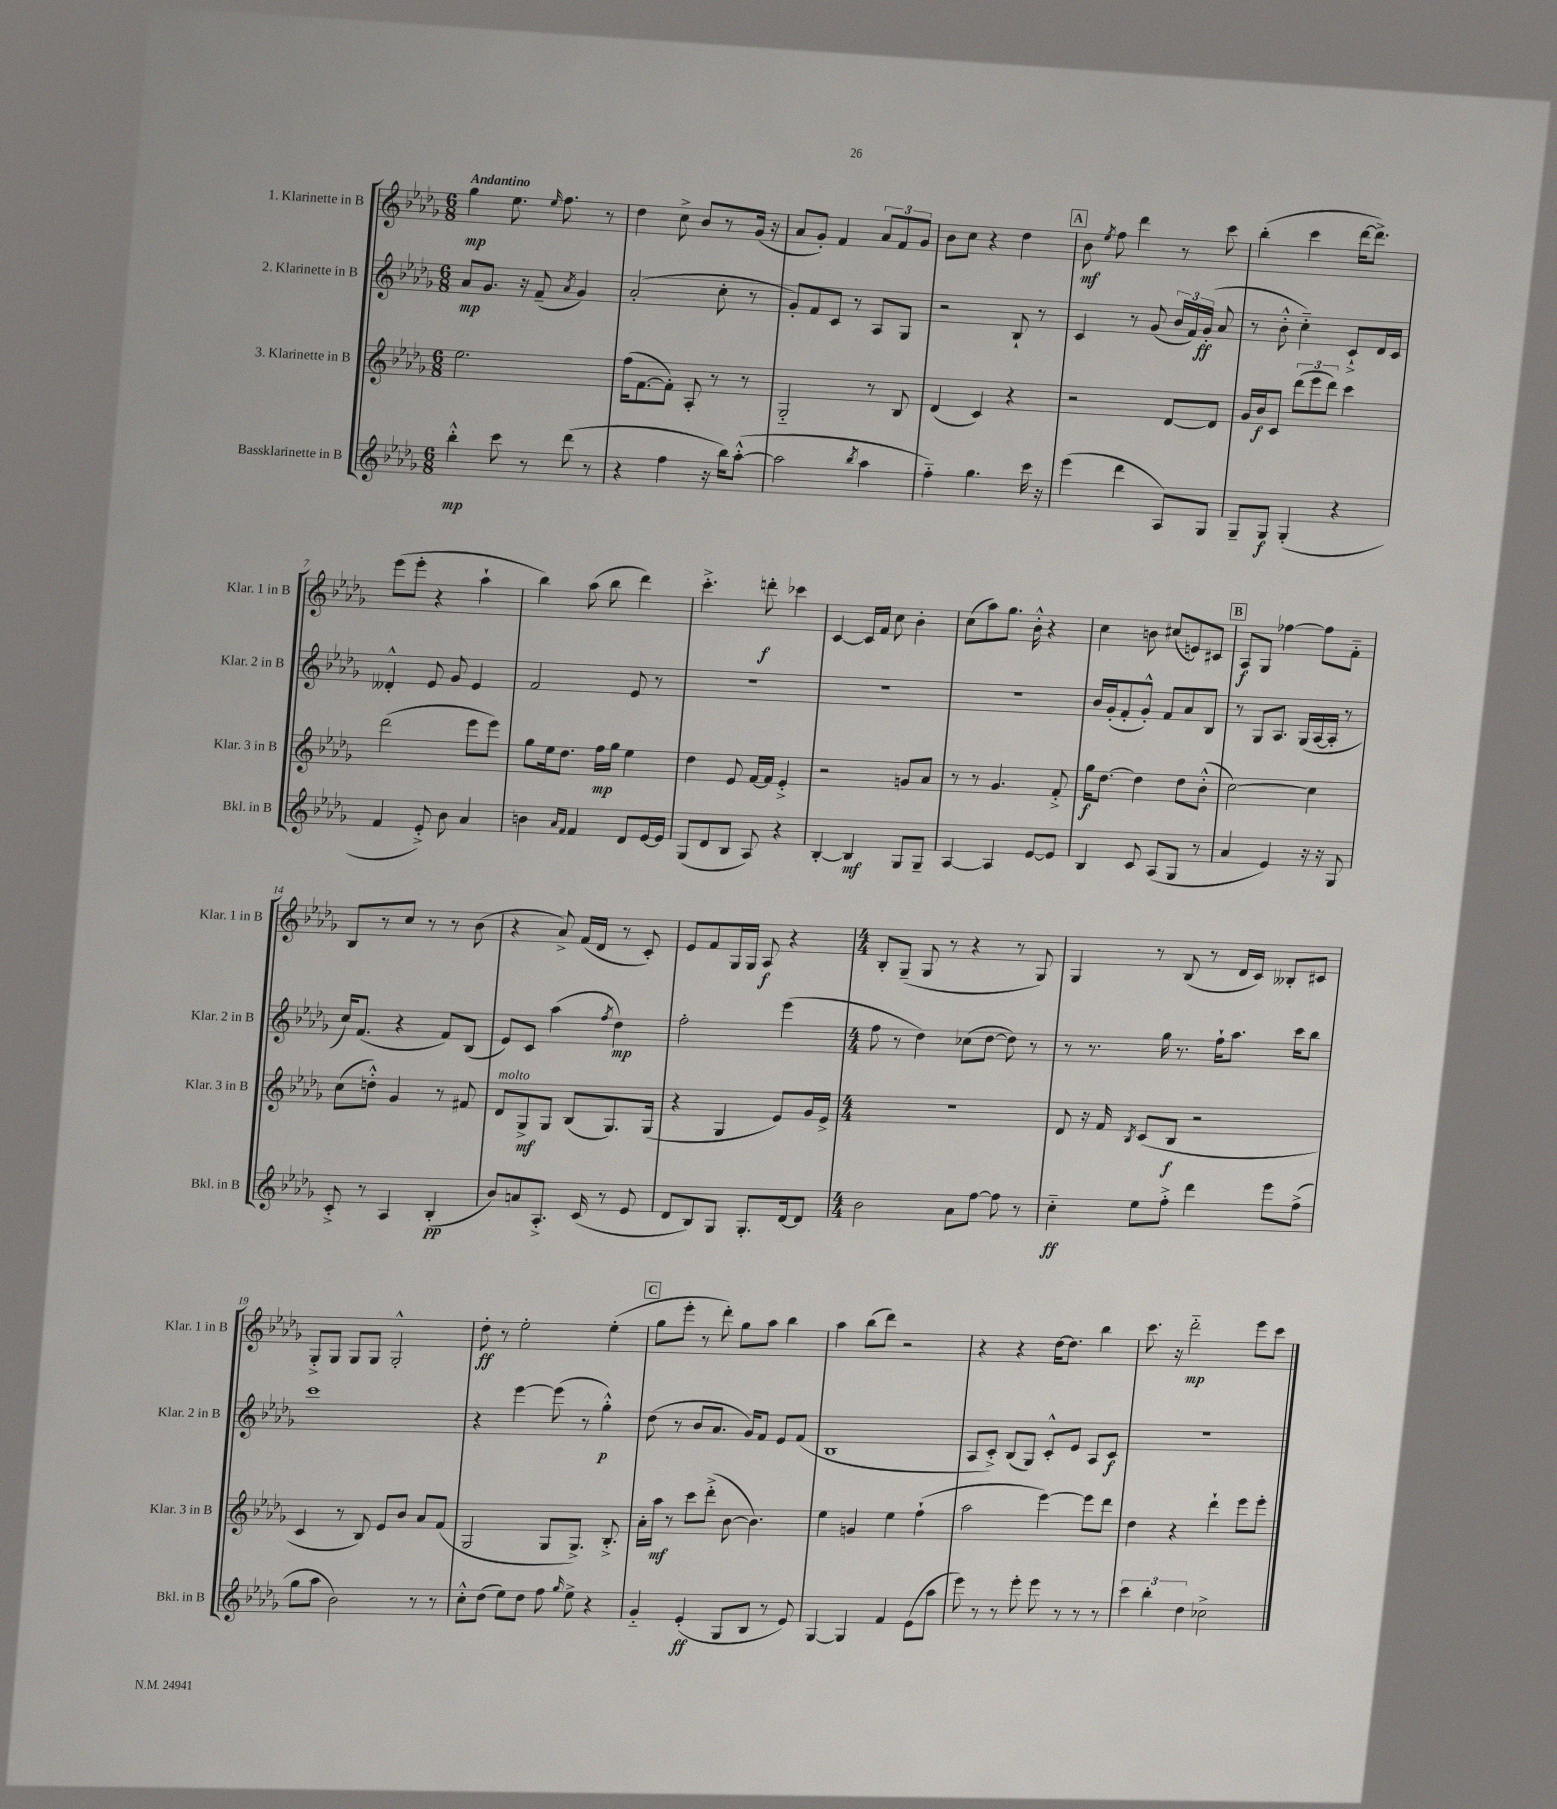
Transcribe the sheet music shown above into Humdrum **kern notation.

**kern	**dynam	**kern	**dynam	**kern	**dynam	**kern	**dynam
*part4	*part4	*part3	*part3	*part2	*part2	*part1	*part1
*staff4	*staff4	*staff3	*staff3	*staff2	*staff2	*staff1	*staff1
*I"Bassklarinette in B	*	*I"3. Klarinette in B	*	*I"2. Klarinette in B	*	*I"1. Klarinette in B	*
*I'Bkl. in B	*	*I'Klar. 3 in B	*	*I'Klar. 2 in B	*	*I'Klar. 1 in B	*
*clefG2	*	*clefG2	*	*clefG2	*	*clefG2	*
*k[b-e-a-d-g-]	*	*k[b-e-a-d-g-]	*	*k[b-e-a-d-g-]	*	*k[b-e-a-d-g-]	*
*M6/8	*	*M6/8	*	*M6/8	*	*M6/8	*
=1	=1	=1	=1	=1	=1	=1	=1
!	!	!	!	!	!	!LO:TX:a:B:t=Andantino	!
4bb-'^^\	mp	2.ee-\	.	8a-/L	mp	4gg-\	mp
.	.	.	.	8.g-/J	.	.	.
8ccc\	.	.	.	.	.	8.ee-\	.
.	.	.	.	16r	.	.	.
8r	.	.	.	(8f~/	.	.	.
.	.	.	.	.	.	16qqee-/	.
.	.	.	.	.	.	8.ff\	.
.	.	.	.	8qa-/	.	.	.
(8ddd-\	.	.	.	4g-/)	.	.	.
8r	.	.	.	.	.	8r	.
=2	=2	=2	=2	=2	=2	=2	=2
4r	.	(16ff\KL	.	(2a-'/	.	4dd-\	.
.	.	[8.f\	.	.	.	.	.
4ff\	.	8f'\J])	.	.	.	8cc^\	.
.	.	8A-'/	.	.	.	8b-/L	.
16r	.	8r	.	8cc'\	.	8r	.
16bb-\KL)	.	.	.	.	.	.	.
([8aa-'^^\J	.	8r	.	8r	.	(16g-/Jk	.
.	.	.	.	.	.	16r	.
=3	=3	=3	=3	=3	=3	=3	=3
2aa-\]	.	2G-/	.	8g-'/L)	.	8a-/L	.
.	.	.	.	8f/	.	8g-'/J)	.
.	.	.	.	8c/J	.	4f/	.
.	.	.	.	8r	.	.	.
8qbb-/	.	.	.	.	.	.	.
4aa-\	.	8r	.	8A-/L	.	12a-/L	.
.	.	.	.	.	.	12f/	.
.	.	8B-/	.	8G-/J	.	.	.
.	.	.	.	.	.	12g-/J	.
=4	=4	=4	=4	=4	=4	=4	=4
4ff\)	.	(4d-/	.	2r	.	8b-\L	.
.	.	.	.	.	.	8cc\J	.
4.gg-\	.	4c/)	.	.	.	4r	.
.	.	4r	.	8B-`/	.	4dd-\	.
16ccc\	.	.	.	8r	.	.	.
16r	.	.	.	.	.	.	.
!!LO:REH:place=s1:t=A
=5	=5	=5	=5	=5	=5	=5	=5
(4eee-\	.	2r	.	4c/	.	8b-\	mf
.	.	.	.	.	.	8qee-/	.
.	.	.	.	.	.	8ff\	.
4ddd-\	.	.	.	8r	.	4ddd-\	.
.	.	.	.	(8g-/	.	.	.
8A-/L)	.	[8d-/L	.	24b-/LL	.	8r	.
.	.	.	.	24f/)	.	.	.
.	.	.	.	(24g-'/JJ	ff	.	.
8G-/J	.	8d-/J]	.	8a-/	.	8ccc\	.
=6	=6	=6	=6	=6	=6	=6	=6
8G-~/L	.	16g-/LL	.	8r	.	(4bb-'\	.
.	.	16b-/J	f	.	.	.	.
8G-/J	f	8c/J	.	8b-'^^\	.	.	.
(4G-'/	.	(12ddd-\L	.	4cc\)	.	4ccc\	.
.	.	12eee-\	.	.	.	.	.
.	.	12ddd-\J)	.	.	.	.	.
4r	.	4ccc\	.	8c`^/L	.	[16ddd-\KL	.
.	.	.	.	.	.	8.ddd-^\J])	.
.	.	.	.	16d-/L	.	.	.
.	.	.	.	16c/JJ	.	.	.
!!LO:LB:g=z
=7	=7	=7	=7	=7	=7	=7	=7
4f/	.	(2ddd-\	.	4d--X'^^/	.	(8eee-\L	.
.	.	.	.	.	.	8eee-'\J	.
8e-'^/)	.	.	.	8e-/	.	4r	.
8b-\	.	.	.	8g-/	.	.	.
4a-/	.	8eee-\L	.	4e-/	.	4aa-`\	.
.	.	8eee-\J)	.	.	.	.	.
=8	=8	=8	=8	=8	=8	=8	=8
4bn\	.	8gg-\L	.	2f/	.	4bb-\)	.
.	.	16ee-\k	.	.	.	.	.
.	.	8.dd-\J	.	.	.	.	.
16qqa-/LL	.	.	.	.	.	.	.
16qqf/JJ	.	.	.	.	.	.	.
4f/	.	.	.	.	.	(8aa-\	.
.	.	16ff\LL	mp	.	.	8bb-\	.
.	.	16gg-\JJ	.	.	.	.	.
8d-/L	.	4ee-\	.	8e-/	.	4ddd-\)	.
[16e-/L	.	.	.	8r	.	.	.
16e-/JJ]	.	.	.	.	.	.	.
=9	=9	=9	=9	=9	=9	=9	=9
(8G-/L	.	4dd-\	.	2.r	.	4.ccc'^\	.
8d-/	.	.	.	.	.	.	.
8B-/J	.	8e-/	.	.	.	.	.
8A-/)	.	[16f/LL	.	.	.	8dddn'\	f
.	.	16f/JJ]	.	.	.	.	.
4r	.	4e-'^/	.	.	.	4ccc-X\	.
=10	=10	=10	=10	=10	=10	=10	=10
[4B-'/	.	2r	.	2.r	.	[4c/	.
4B-/]	mf	.	.	.	.	16c/LL]	.
.	.	.	.	.	.	16f/JJ	.
.	.	.	.	.	.	8cc\	.
8G-/L	.	8gn/L	.	.	.	4b-'\	.
8G-~/J	.	8a-/J	.	.	.	.	.
=11	=11	=11	=11	=11	=11	=11	=11
[4A-/	.	8r	.	2.r	.	(8cc\L	.
.	.	8r	.	.	.	8aa-\)	.
4A-/]	.	4.g-/	.	.	.	8.gg-\J	.
.	.	.	.	.	.	16b-'^^\	.
[8e-/L	.	.	.	.	.	4r	.
8e-/J]	.	8f'^/	.	.	.	.	.
=12	=12	=12	=12	=12	=12	=12	=12
4B-/	.	16gg-\KL	f	16b-/LL	.	4cc\	.
.	.	[8.dd-\J	.	(16g-'/J	.	.	.
.	.	.	.	8f'/	.	.	.
8c/	.	4dd-\]	.	8g-'^^/J)	.	8bn\	.
(8A-/L	.	.	.	8f/L	.	(8cc#X/L	.
8G-/J	.	8dd-\L	.	8a-/	.	8en/)	.
8r	.	(8b-'^^\J	.	8B-/J	.	8c#X/J	.
!!LO:REH:place=s1:t=B
=13	=13	=13	=13	=13	=13	=13	=13
4a-/	.	[2cc\)	.	8r	.	8A-/L	f
.	.	.	.	8G-/L	.	8G-/J	.
4e-/)	.	.	.	8.A-/J	.	[4ff-X\	.
.	.	.	.	(16G-/LL	.	.	.
16r	.	4cc\]	.	[16A-/	.	8ff-\L]	.
16r	.	.	.	16A-'/JJ]	.	.	.
8G-/	.	.	.	8r	.	8f\J	.
!!LO:LB:g=z
=14	=14	=14	=14	=14	=14	=14	=14
8c'^/	.	(8cc\L	.	16cc/KL)	.	8B-/L	.
.	.	.	.	(8.f/J	.	.	.
8r	.	8ddn'^^\J)	.	.	.	8r	.
4A-/	.	4g-/	.	4r	.	8cc/J	.
.	.	.	.	.	.	8r	.
(4B-'/	pp	8r	.	8f/L)	.	8r	.
.	.	8f#X/	.	(8B-/J	.	(8b-\	.
=15	=15	=15	=15	=15	=15	=15	=15
!	!	!LO:TX:a:i:t=molto	!	!	!	!	!
8b-/L)	.	8d-/L	.	8e-/L)	.	4r	.
8an/	.	8G-^/	mf	8c/J	.	.	.
8.A-'^/J	.	8G-/J	.	(4aa-\	.	8a-^/)	.
.	.	(8B-/L	.	.	.	(16f/LL	.
(16c/	.	.	.	.	.	16d-/JJ	.
.	.	.	.	8qff/	.	.	.
8r	.	8.G-/)	.	4dd-\)	mp	8r	.
8e-/	.	.	.	.	.	8c'/)	.
.	.	(16G-/Jk	.	.	.	.	.
=16	=16	=16	=16	=16	=16	=16	=16
8d-/L	.	4r	.	2ff'\	.	8e-/L	.
8B-/)	.	.	.	.	.	8f/	.
8G-/J	.	4G-/	.	.	.	16G-/L	.
.	.	.	.	.	.	16G-/JJ	.
8.G-'/L	.	.	.	.	.	8A-/	f
.	.	8e-/L)	.	(4eee-\	.	4r	.
[16d-/k	.	.	.	.	.	.	.
8d-/J]	.	16g-/L	.	.	.	.	.
.	.	16e-^/JJ	.	.	.	.	.
=17	=17	=17	=17	=17	=17	=17	=17
*M4/4	*	*M4/4	*	*M4/4	*	*M4/4	*
2b-\	.	1r	.	8ff\	.	8B-'/L	.
.	.	.	.	8r	.	(8G-~/J	.
.	.	.	.	4dd-\)	.	8G-/	.
.	.	.	.	.	.	8r	.
8a-\L	.	.	.	(8cc-X\L	.	4r	.
[8ff\J	.	.	.	[8dd-\J	.	.	.
8ff\]	.	.	.	8dd-\])	.	8r	.
8r	.	.	.	8r	.	8G-/)	.
=18	=18	=18	=18	=18	=18	=18	=18
4cc\	ff	8d-/	.	8r	.	4G-/	.
.	.	16r	.	8.r	.	.	.
.	.	16f/	.	.	.	.	.
.	.	8qB-/	.	.	.	.	.
8ee-\L	.	(8c/L	.	.	.	8r	.
.	.	.	.	16gg-\	.	.	.
8ff'^\J	.	8B-/J	f	8.r	.	(8B-/	.
4ddd-\	.	2r	.	.	.	8r	.
.	.	.	.	16ff`\KL	.	.	.
.	.	.	.	8.aa-\J	.	16d-/LL	.
.	.	.	.	.	.	16c/JJ)	.
8eee-\L	.	.	.	.	.	8B--X'/L	.
.	.	.	.	16ccc\KL	.	.	.
(8ff^\J	.	.	.	8bb-\J	.	8c#X/J	.
!!LO:LB:g=z
=19	=19	=19	=19	=19	=19	=19	=19
8gg-\L	.	4c/	.	1ccc	.	8G-'^/L	.
8aa-\J	.	.	.	.	.	8G-/J	.
2b-\)	.	8r	.	.	.	8G-/L	.
.	.	8B-/)	.	.	.	8G-/J	.
.	.	8e-/L	.	.	.	2G-'^^/	.
.	.	8b-/J	.	.	.	.	.
8r	.	8a-/L	.	.	.	.	.
8r	.	(8f/J	.	.	.	.	.
=20	=20	=20	=20	=20	=20	=20	=20
8cc'^^\L	.	2G-/	.	4r	.	8dd-'\	ff
(8dd-\J	.	.	.	.	.	8r	.
8ee-\L)	.	.	.	[4eee-\	.	2ee-'\	.
8dd-\J	.	.	.	.	.	.	.
8ff\	.	8G-/L	.	(8eee-\]	.	.	.
16qqgg-/	.	.	.	.	.	.	.
8ee-^\	.	8.G-^/J)	.	8r	.	.	.
4r	.	.	.	4gg-'^^\)	p	(4ee-'\	.
.	.	8.B-'^/	.	.	.	.	.
!!LO:REH:place=s1:t=C
=21	=21	=21	=21	=21	=21	=21	=21
4g-/	.	16a-'\LL	.	(8dd-\	.	8gg-\L	.
.	.	16aa-\JJ	mf	.	.	.	.
.	.	8r	.	8r	.	8eee-'\J	.
(4e-'/	ff	8ccc\L	.	8b-/L	.	8r	.
.	.	(8ddd-'^\J	.	8.a-/J	.	8ddd-'\)	.
8G-/L	.	[8b-\	.	.	.	8gg-\L	.
.	.	.	.	16g-/KL)	.	.	.
8B-/J	.	4.b-\])	.	8f/J	.	8aa-\J	.
8r	.	.	.	8e-/L	.	4bb-\	.
8e-/)	.	.	.	(8f/J	.	.	.
=22	=22	=22	=22	=22	=22	=22	=22
[4G-/	.	4ee-\	.	1B-	.	4aa-\	.
4G-/]	.	4gn/	.	.	.	(8bb-\L	.
.	.	.	.	.	.	8ddd-\J)	.
4f/	.	4ee-\	.	.	.	2r	.
(8e-\L	.	(4ff`\	.	.	.	.	.
8aa-\J	.	.	.	.	.	.	.
=23	=23	=23	=23	=23	=23	=23	=23
8eee-\)	.	2aa-\	.	8A-/L	.	4r	.
8r	.	.	.	8c'^/J)	.	.	.
8r	.	.	.	(8B-/L	.	4r	.
8eee-'\	.	.	.	8G-/J)	.	.	.
8eee-\	.	[4eee-\)	.	8c'^^/L	.	[16dd-\KL	.
.	.	.	.	.	.	8.dd-\J]	.
8r	.	.	.	8e-/J	.	.	.
8r	.	8eee-\L]	.	8A-/L	.	4bb-\	.
8r	.	8ddd-\J	.	8c/J	f	.	.
=24	=24	=24	=24	=24	=24	=24	=24
6ccc\	.	4dd-\	.	1r	.	8.ccc\	.
6bb-'\	.	.	.	.	.	.	.
.	.	.	.	.	.	16r	.
.	.	4r	.	.	.	2ddd-\	mp
6dd-\	.	.	.	.	.	.	.
2cc-X^\	.	4ddd-`\	.	.	.	.	.
.	.	8eee-\L	.	.	.	8eee-\L	.
.	.	8eee-'\J	.	.	.	8ccc\J	.
==	==	==	==	==	==	==	==
*-	*-	*-	*-	*-	*-	*-	*-
